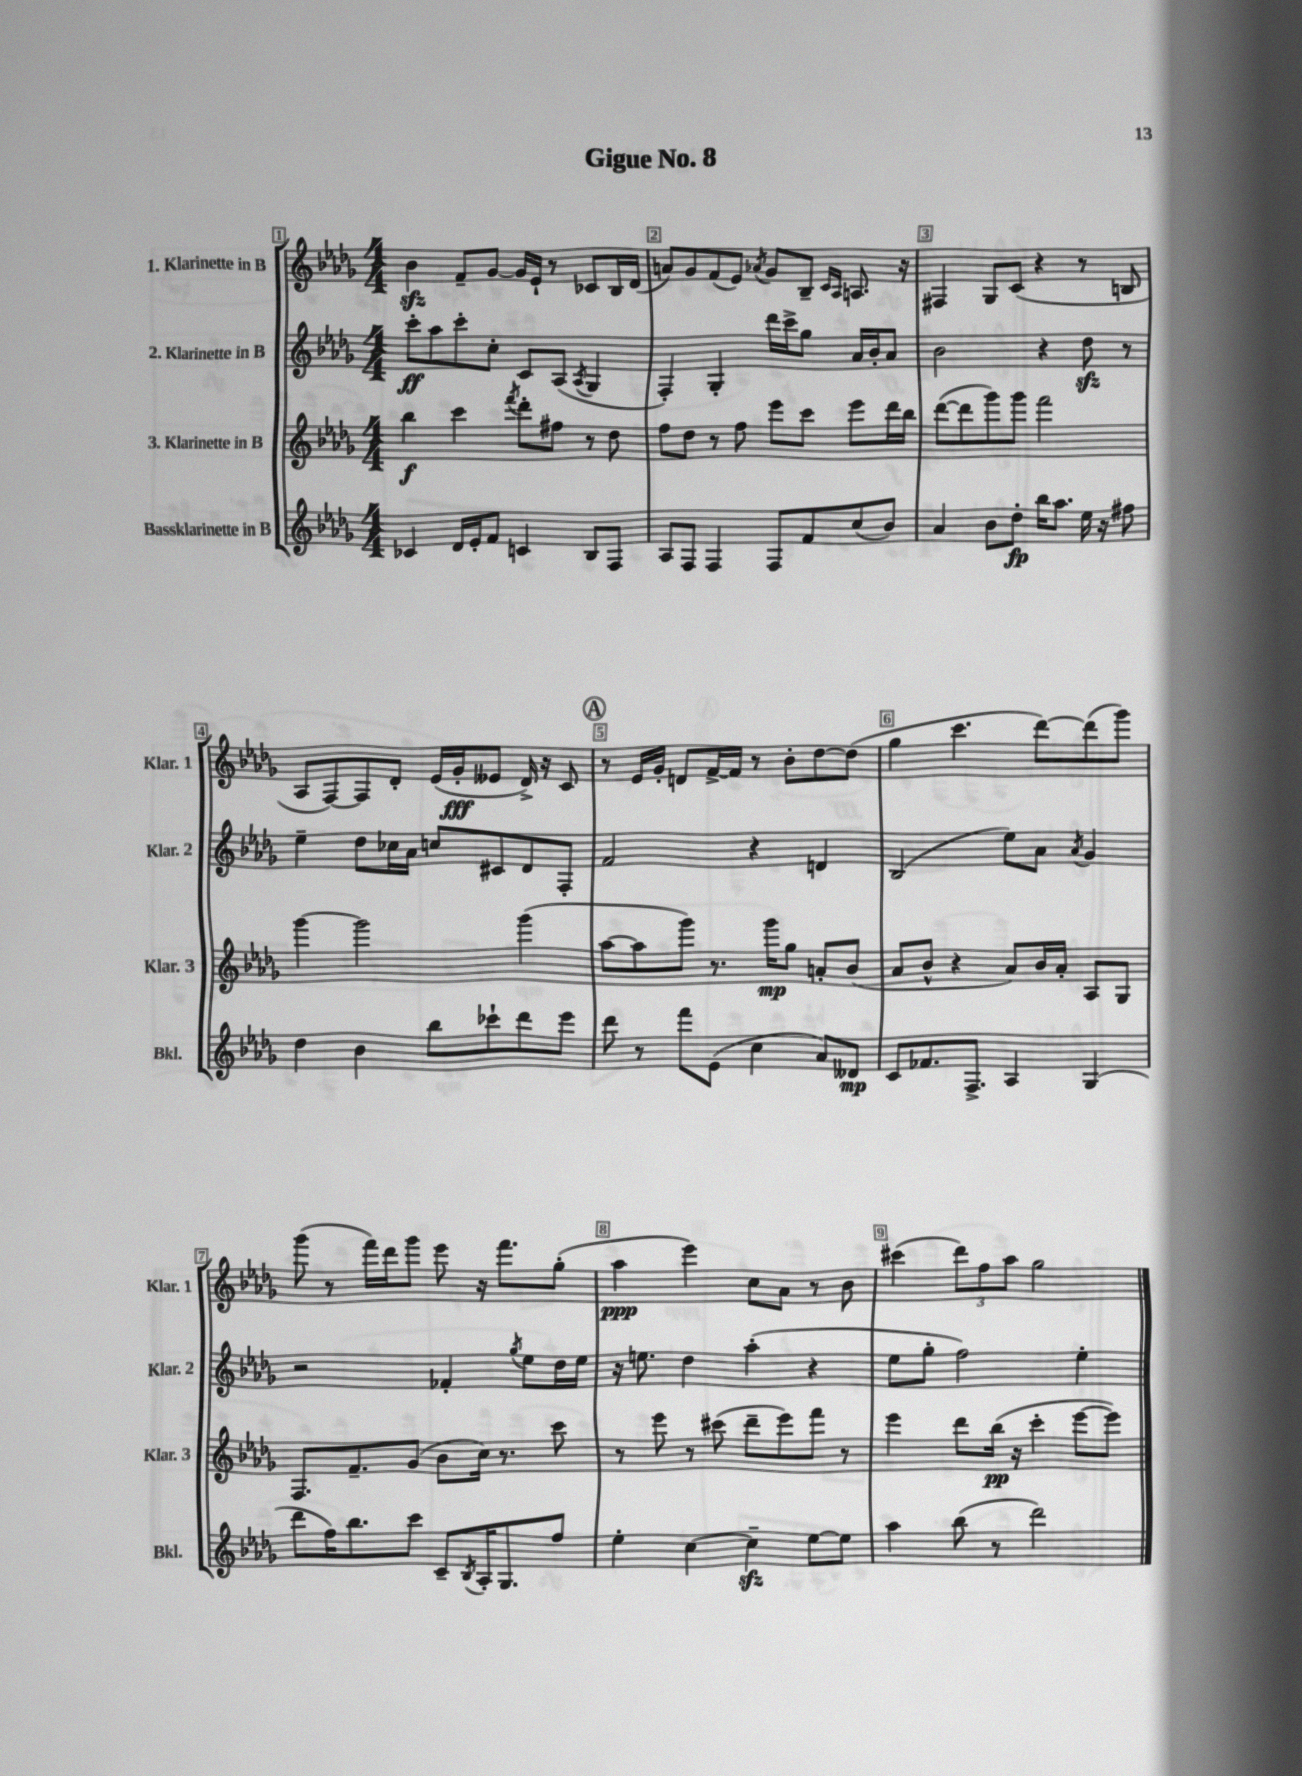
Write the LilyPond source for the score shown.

\header { title = "Gigue No. 8" }
<<
\new StaffGroup <<
\new Staff = "s0" \with { instrumentName = "1. Klarinette in B" shortInstrumentName = "Klar. 1" } {
    \clef treble \key des \major \numericTimeSignature \time 4/4
    bes'4\sfz f'8-- ges'8~ ges'16 ees'16-! r8 ces'8 bes16 des'16( |
    a'8) ges'8 f'8( ees'8) \acciaccatura { aes'8 } ges'8 bes8-- \grace { c'16 aes16 } a8. r16 |
    fis4 ges8 c'8( r4 r8 b8 |
    aes8 f8~) f8 des'8-. ees'16( ges'16-.\fff eeses'8 des'16->) r16 c'8 |
    \mark \markup { \circle "A" } r8 ees'16 ges'16-. d'8 f'16~-> f'16 r8 bes'8-. des''8~ des''8( |
    ges''4 c'''4. des'''8~) des'''8( ges'''8) |
    ges'''8( r8 f'''16) des'''16 ges'''8 ees'''8 r16 f'''8. ges''8-.( |
    aes''4\ppp ees'''4) c''8 aes'8 r8 bes'8 |
    cis'''4( \tuplet 3/2 { des'''8) f''8 aes''8 } ges''2 \bar "|." |
}
\new Staff = "s1" \with { instrumentName = "2. Klarinette in B" shortInstrumentName = "Klar. 2" } {
    \clef treble \key des \major \numericTimeSignature \time 4/4
    c'''8-.\ff aes''8 c'''8-. c''8-. c'8 aes8( \acciaccatura { aes8 } ges4 |
    f4-.) ges4-. des'''16 c'''16-> ges''8 aes'16 bes'16-. aes'8 |
    bes'2 r4 des''8\sfz r8 |
    ees''4-- des''8 ces''16 aes'16 c''8 cis'8 des'8 f8-. |
    \mark \markup { \circle "A" } f'2 r4 d'4 |
    bes2( ees''8) aes'8 \acciaccatura { aes'8 } ges'4 |
    r2 fes'4-. \acciaccatura { ges''8 } ees''8 des''16 ees''16 |
    r16 e''8. des''4 aes''4-.( r4 |
    ees''8 ges''8-. f''2) ees''4-. \bar "|." |
}
\new Staff = "s2" \with { instrumentName = "3. Klarinette in B" shortInstrumentName = "Klar. 3" } {
    \clef treble \key des \major \numericTimeSignature \time 4/4
    bes''4\f c'''4 \acciaccatura { f'''8 } des'''8-. fis''8 r8 des''8 |
    f''8 des''8 r8 f''8 ees'''8 c'''8 ees'''8 des'''16 bes''16 |
    des'''8~( des'''8 ges'''8) ges'''8 f'''2 |
    ges'''4~ ges'''2 ges'''4( |
    \mark \markup { \circle "A" } aes''8~ aes''8 ges'''8) r8. ges'''16\mp ges''8 a'8-. bes'8( |
    aes'8 bes'8-^ r4 aes'8) bes'16 aes'16-. aes8 ges8 |
    f8. f'8.-- ges'8( bes'8 c''16) r8. c'''8 |
    r8 ees'''8 r8 cis'''8( des'''8-- ees'''8) f'''8 r8 |
    ees'''4 des'''8 bes''16\pp( r16 c'''4-. ees'''8~ ees'''8) \bar "|." |
}
\new Staff = "s3" \with { instrumentName = "Bassklarinette in B" shortInstrumentName = "Bkl." } {
    \clef treble \key des \major \numericTimeSignature \time 4/4
    ces'4 des'16 ees'16-. f'8 c'4 bes8 f8 |
    aes8 f8 f4 f8 f'8 c''8( bes'8) |
    aes'4 bes'8 des''8-.\fp bes''16 aes''8. ees''16 r16 fis''8 |
    des''4 bes'4 bes''8 ces'''8-! des'''8 ees'''8 |
    \mark \markup { \circle "A" } des'''8 r8 f'''8 ees'8( c''4 aes'8) deses'8\mp |
    c'8 fes'8. f8.-> aes4 ges4( |
    des'''8 f''16) bes''8. c'''8 c'8-- \acciaccatura { bes8 } aes16-. ges8. f''8 |
    ees''4-. c''4~ c''4--\sfz ees''8~ ees''8 |
    aes''4 bes''8( r8 des'''2) \bar "|." |
}
>>
>>
\layout { \context { \Score \override BarNumber.break-visibility = ##(#f #t #t) barNumberVisibility = #all-bar-numbers-visible \override BarNumber.stencil = #(make-stencil-boxer 0.1 0.3 ly:text-interface::print) } }
